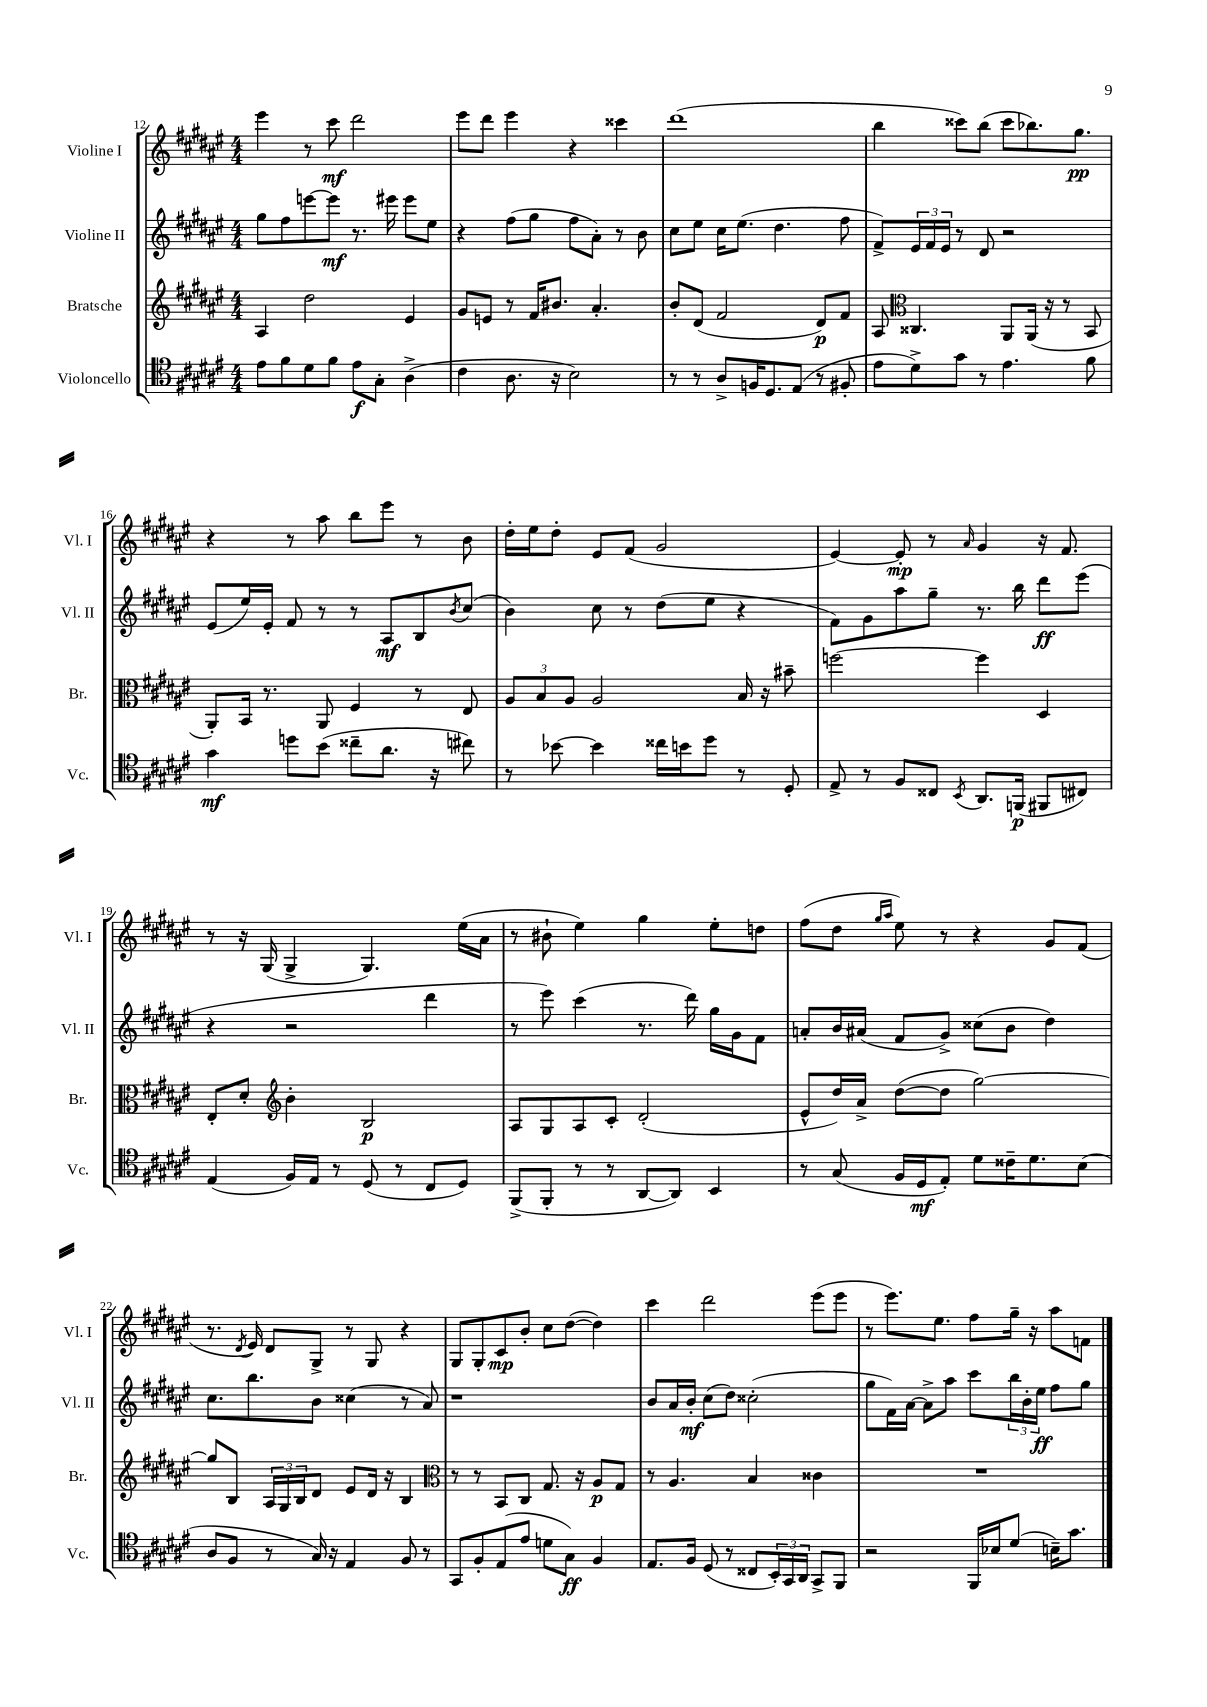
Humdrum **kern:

**kern	**kern	**kern	**kern
*staff4	*staff3	*staff2	*staff1
*clefC4	*clefG2	*clefG2	*clefG2
*k[f#c#g#d#a#e#]	*k[f#c#g#d#a#e#]	*k[f#c#g#d#a#e#]	*k[f#c#g#d#a#e#]
*M4/4	*M4/4	*M4/4	*M4/4
8e#	4A#	8gg#	4eee#
8f#	.	8ff#	.
8d#	2dd#	[8eee	8r
8f#	.	8eee]	8ccc#
8e#	.	8.r	2ddd#
8G#'	.	.	.
.	.	16eee#	.
(4A#^	4e#	8eee#	.
.	.	8ee#	.
=	=	=	=
4c#	8g#	4r	8eee#
.	8e	.	8ddd#
8.A#	8r	(8ff#	4eee#
.	16f#	8gg#	.
16r	8.b#	.	.
2B)	.	8ff#	4r
.	4.a#'	8a#')	.
.	.	8r	4ccc##
.	.	8b	.
=	=	=	=
8r	8b'	8cc#	(1ddd#
8r	(8d#	8ee#	.
8A#^	2f#	16cc#	.
.	.	(8.ee#	.
16F	.	.	.
8.D#	.	.	.
.	.	4.dd#	.
(8E#	.	.	.
8r	8d#)	.	.
8F#'	8f#	8ff#	.
=	=	=	=
8e#	8A#	8f#^)	4bb
*	*clefC3	*	*
8d#^)	4.C##	24e#	.
.	.	24f#	.
.	.	24e#	.
8g#	.	8r	8ccc##)
8r	.	8d#	(8bb
4.e#	8AA#	2r	8ccc##
.	(16AA#	.	8.bb-)
.	16r	.	.
.	8r	.	.
.	.	.	8.gg#
8f#	8BB	.	.
=	=	=	=
4g#	8AA#')	(8e#	4r
.	16BB	16ee#)	.
.	8.r	16e#'	.
8dd	.	8f#	8r
(8b	8AA#	8r	8aa#
8cc##~	4F#	8r	8bb
8.a#	.	8A#	8eee#
.	8r	8B	8r
16r	.	.	.
.	.	8qb	.
8cc#)	8E#	(8cc#	8b
=	=	=	=
8r	12A#	4b)	16dd#'
.	.	.	16ee#
.	12B	.	.
[8b-	.	.	8dd#'
.	12A#	.	.
4b-]	2A#	8cc#	8e#
.	.	8r	(8f#
16cc##	.	(8dd#	2g#
16b	.	.	.
8dd#	.	8ee#	.
8r	16B	4r	.
.	16r	.	.
8D#'	8b#~	.	.
=	=	=	=
8E#^	[2ff	8f#)	[4e#)
8r	.	8g#	.
8F#	.	8aa#	8e#']
8C##	.	8gg#~	8r
8qBB	.	.	16qqa#
8.AA#	4ff]	8.r	4g#
(16FF	.	16bb	.
8FF#	4D#	8ddd#	16r
.	.	.	8.f#
8C#)	.	(8eee#	.
=	=	=	=
(4E#	8E#'	4r	8r
.	8d#'	.	16r
.	.	.	(16G#
*	*clefG2	*	*
16F#)	4b'	2r	4G#^
16E#	.	.	.
8r	.	.	.
(8D#	2B	.	4.G#)
8r	.	.	.
8C#	.	4ddd#	.
8D#)	.	.	(16ee#
.	.	.	16a#
=	=	=	=
(8FF#^	8A#	8r	8r
8FF#'	8G#	8eee#)	8b#`
8r	8A#	(4ccc#	4ee#)
8r	8c#'	.	.
[8AA#	(2d#'	8.r	4gg#
8AA#])	.	.	.
.	.	16ddd#)	.
4BB	.	16gg#	8ee#'
.	.	16g#	.
.	.	8f#	8dd
=	=	=	=
8r	8e#^^	8a'	(8ff#
(8G#	16dd#)	16b	8dd#
.	16a#^	(16a#	.
.	.	.	16qqgg#
.	.	.	16qqaa#
16F#	([8dd#	8f#	8ee#)
16D#	.	.	.
8E#')	8dd#]	8g#^)	8r
8d#	[2gg#)	(8cc##	4r
16c##~	.	8b	.
8.d#	.	.	.
.	.	4dd#)	8g#
(8B	.	.	(8f#
=	=	=	=
8A#	8gg#]	8.cc#	8.r
8F#	8B	.	.
.	.	.	8qd#
.	.	8.bb	16e#)
8r	24A#	.	8d#
.	24G#	.	.
.	24B	.	.
16G#)	8d#	8b	8G#^
16r	.	.	.
4E#	8e#	(4cc##	8r
.	16d#	.	8G#
.	16r	.	.
8F#	4B	8r	4r
8r	.	8a#)	.
=	=	=	=
*	*clefC3	*	*
8GG#	8r	1r	8G#
8F#'	8r	.	8G#'
(8E#	8BB	.	8c#
8e#	8C#	.	8b'
8d	8.G#	.	8cc#
8G#)	.	.	([8dd#
.	16r	.	.
4F#	8A#	.	4dd#])
.	8G#	.	.
=	=	=	=
8.E#	8r	8b	4ccc#
.	4.A#	16a#	.
16F#	.	16b'	.
(8D#	.	(8cc#	2ddd#
8r	.	8dd#)	.
8C##	4B	(2cc##'	.
24BB')	.	.	.
24GG#	.	.	.
24AA#	.	.	.
8GG#^	4c##	.	(8eee#
8FF#	.	.	8eee#
=	=	=	=
2r	1r	8gg#	8r
.	.	16f#)	8.eee#)
.	.	[16a#	.
.	.	8a#^]	.
.	.	.	8.ee#
.	.	8aa#	.
16FF#	.	8ccc#	8ff#
16B-	.	.	.
(8d#	.	24bb	16gg#~
.	.	24b'	.
.	.	.	16r
.	.	24ee#	.
16B~)	.	8ff#	8aa#
8.g#	.	.	.
.	.	8gg#	8f
==	==	==	==
*-	*-	*-	*-
